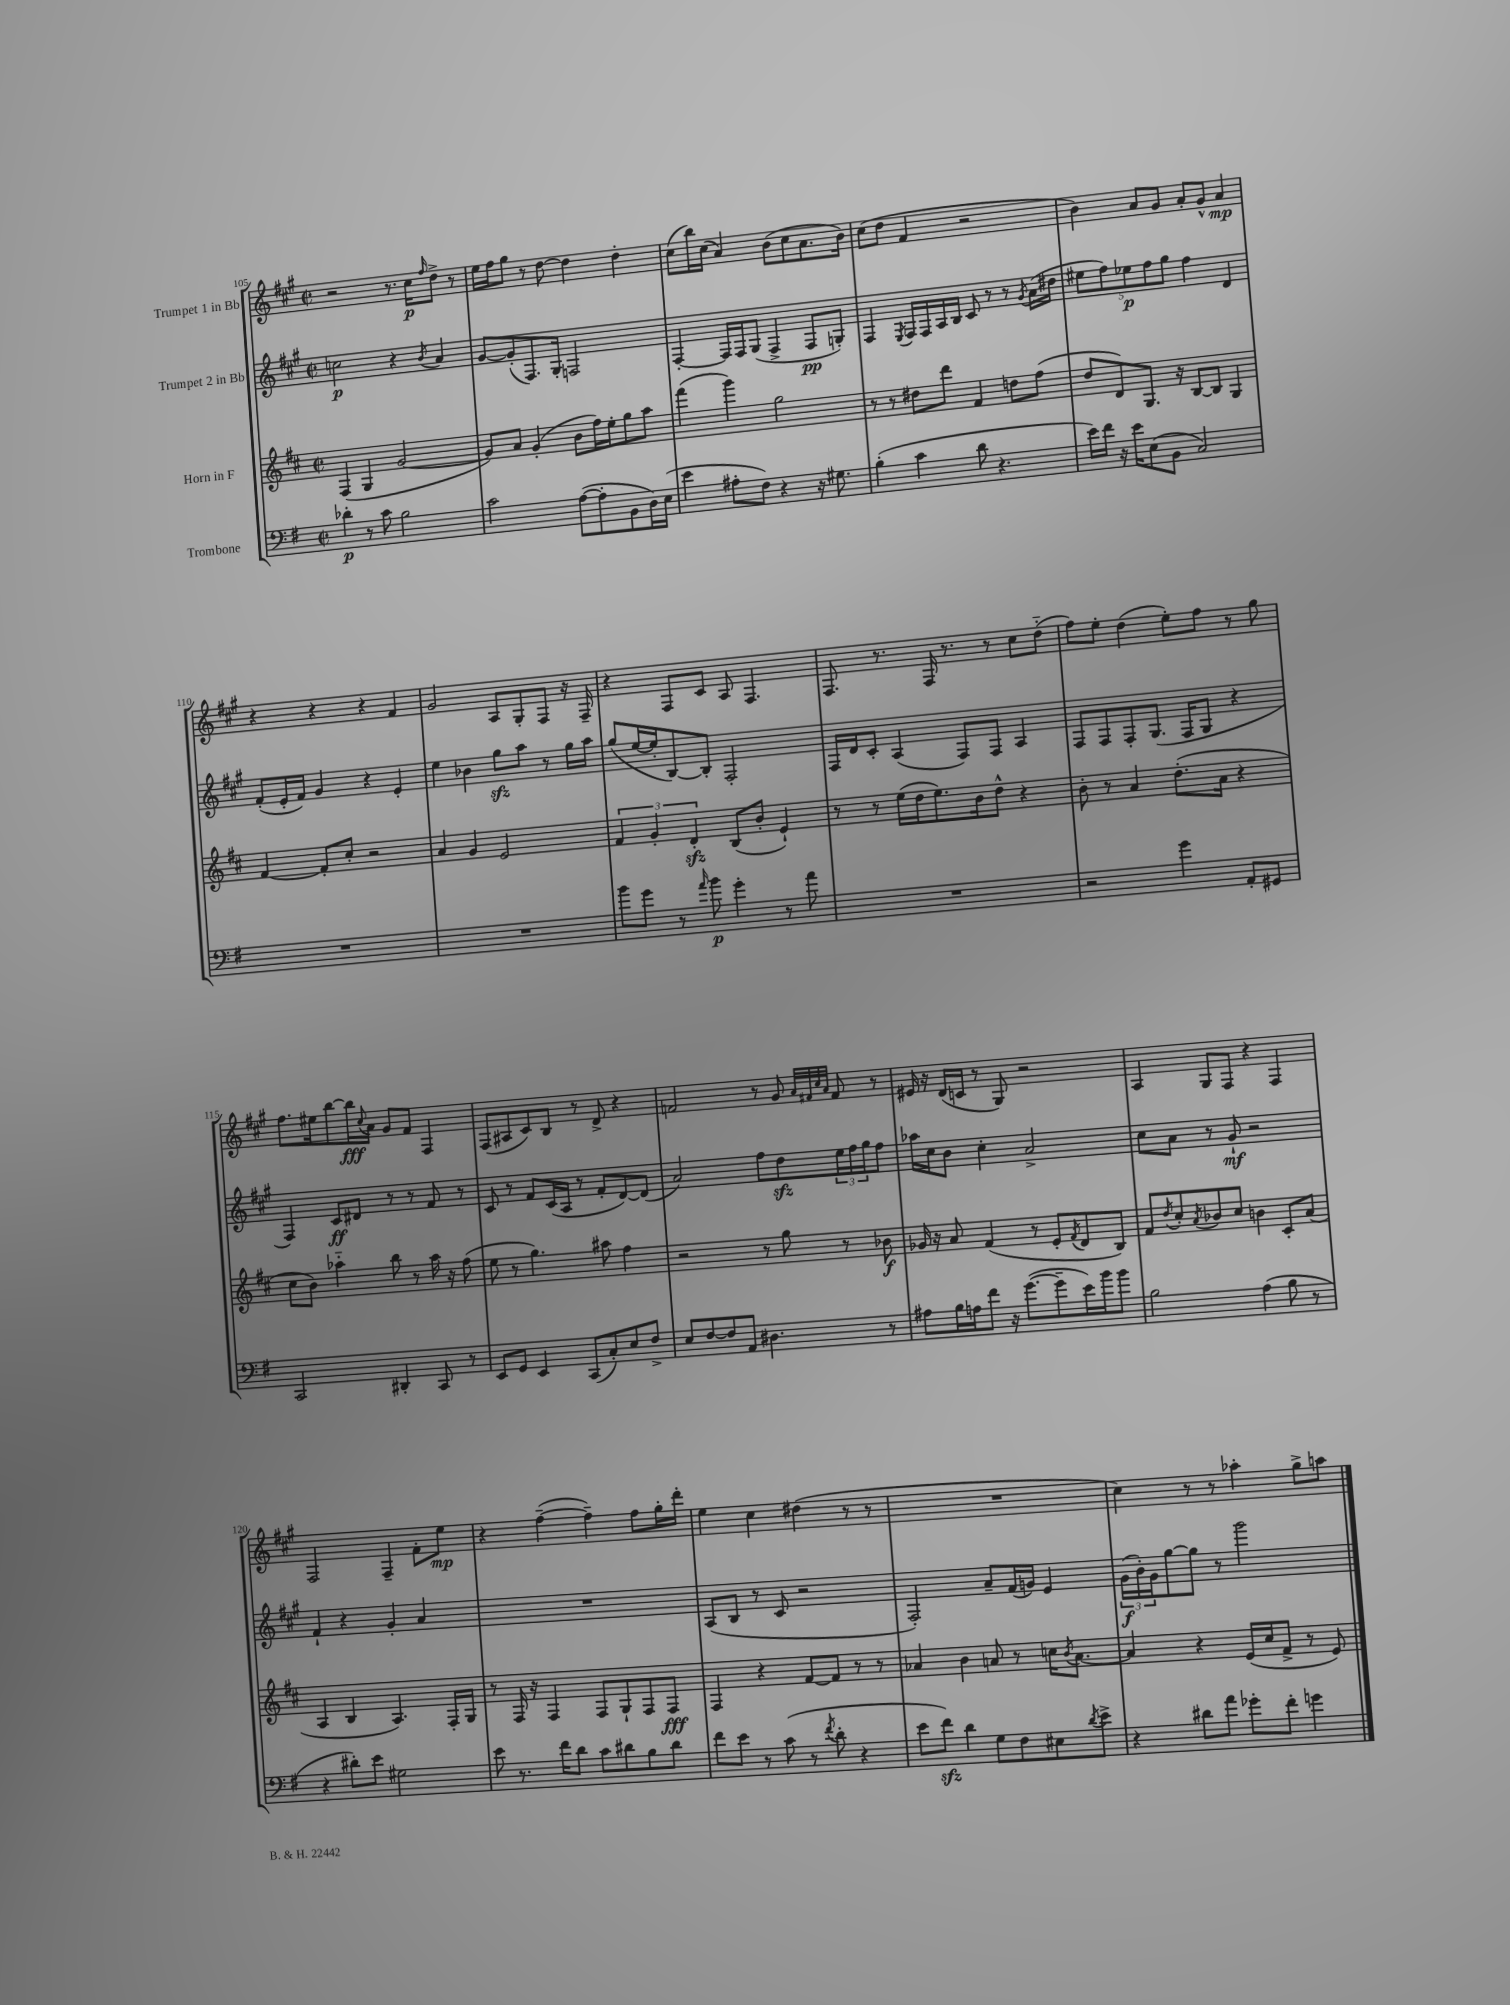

**kern	**kern	**kern	**kern
*staff4	*staff3	*staff2	*staff1
*clefF4	*clefG2	*clefG2	*clefG2
*k[f#]	*k[f#c#]	*k[f#c#g#]	*k[f#c#g#]
*M2/2	*M2/2	*M2/2	*M2/2
*met(c|)	*met(c|)	*met(c|)	*met(c|)
4d-'	(4F#	2cc	2r
8r	4G	.	.
8c	.	.	.
2B	[2g	4r	8.r
.	.	.	16cc#
.	.	8qb	16qqff#
.	.	4a	8dd^
.	.	.	8r
=	=	=	=
2c	8g])	[8g#	16ee
.	.	.	16ff#
.	8a	(8g#']	8gg#
.	(4g'	8.F#)	8r
.	.	.	[8dd
.	.	16G#'	.
([8A	8b	2F	4dd]
8A']	16ff#)	.	.
.	16ee'	.	.
8BB	8gg	.	4dd'
16D)	8aa	.	.
(16E	.	.	.
=	=	=	=
4e	(4fff#	[4F#'	(8cc#
.	.	.	16bb)
.	.	.	(16cc#
8A#'	4ggg)	16F#]	4a)
.	.	16F#	.
8F#)	.	(8G#	.
4r	2gg	4F#^	(8b
.	.	.	8cc#
16r	.	8F#	8.a
8.G#	.	.	.
.	.	8G')	.
.	.	.	16b)
=	=	=	=
(4B'	8r	4F#	(8cc#
.	8r	.	8dd
.	.	8qE	.
4c	8dd#	16F#	4f#
.	.	16F#	.
.	8ddd	16A	.
.	.	16B	.
8d	4f#	8c#	2r
4.r	.	8r	.
.	8dd	8r	.
.	.	8qg#	.
.	(8ff#	(16a	.
.	.	16dd#	.
=	=	=	=
16e)	8dd	10ee#	4b)
16f#	.	.	.
.	.	10ff#)	.
16r	8d)	.	.
16e	.	.	.
.	.	10ee-	.
(8E	8.G	.	8a
.	.	10ff#	.
8BB	.	.	8g#
.	.	10gg#	.
.	16r	.	.
2C)	[8B	4ff#	8a'
.	8B]	.	8g#^^
.	4G	4d	4a
=	=	=	=
1r	[4f#	(8f#'	4r
.	.	16e'	.
.	.	16f#)	.
.	8f#']	4g#	4r
.	8cc#'	.	.
.	2r	4r	4r
.	.	4e'	4f#
=	=	=	=
1r	4a	4ee	2g#
.	4g	4b-	.
.	2e	8gg#	8A
.	.	8aa	8G#'
.	.	8r	8F#
.	.	16gg#	16r
.	.	16aa	16F#~
=	=	=	=
8b	6f#	(8gg#	4r
8g	.	[16ee	.
.	6g'	.	.
.	.	16ee']	.
8r	.	[8B)	8F#
.	6d'	.	.
16qqa	.	.	.
8b	.	8B']	8c#
4g'	(8B	2F#'	8A
.	8b'	.	4.F#
8r	4e`)	.	.
8a	.	.	.
=	=	=	=
1r	8r	16F#	8.F#
.	.	16d	.
.	8r	8c#'	.
.	.	.	8.r
.	(16ee	(4A	.
.	16dd	.	.
.	8.ee)	.	16F#
.	.	.	8.r
.	.	8F#)	.
.	16b	.	.
.	8dd^^	8F#	8r
.	4r	4A	8cc#
.	.	.	(8dd'~
=	=	=	=
2r	8b'	8F#	8ff#)
.	8r	8F#	8ee'
.	4a	8F#'	(4dd
.	.	(8.G#	.
4g	(8.dd'	.	8ee')
.	.	16F#	.
.	.	8G#	8ff#
.	16a	.	.
8AA'	4r	4r	8r
8GG#	.	.	8gg#
=	=	=	=
2CC	8cc#	4F#)	8.ff#
.	8b)	.	.
.	.	.	16ee#
.	4aa-'~	8c#	[8bb
.	.	8d#	16bb]
.	.	.	8qqcc#
.	.	.	16a
4DD#'	8bb	8r	8g#
.	8r	8r	8f#
8CC	16aa-	8f#	4F#
.	16r	.	.
8r	(8ff#	8r	.
=	=	=	=
8EE	8ee	8c#	(8F#
8GG	8r	8r	8A#
4EE	4.gg)	8f#	8c#)
.	.	(16c#	8B
.	.	16A	.
(8CC	.	8r	8r
8C')	8aa#	8f#'	8d^
8E	4ff#	[8d)	4r
8F#^	.	(8d]	.
=	=	=	=
8E	2r	2a)	2f
[8F#	.	.	.
8F#]	.	.	.
8AA	.	.	.
4.D#	8r	8ff#	8r
.	8gg	8dd	8g#
.	.	.	32qqa
.	.	.	32qqf#
.	.	.	32qqcc#
.	.	.	32qqa
.	8r	24ee	8f#
.	.	24ff#	.
.	.	24gg#	.
8r	8b-	8ff#	8r
=	=	=	=
8A#	16g-	16aa-	16e#
.	16r	16cc#	16r
16B	8a	8b	(16d
16A	.	.	16c
8f#	(4f#	4cc#'	8r
16r	.	.	8G#)
([8.g	.	.	.
.	8r	2a^	2r
8g~]	8e'	.	.
.	8qf#	.	.
16e)	8d	.	.
16b	.	.	.
8b	8B)	.	.
=	=	=	=
2B	8f#	8cc#	4A
.	8qdd	.	.
.	8cc#'	8a	.
.	8qa	.	.
.	8b-	8r	8G#
.	8cc#	8g#`	8F#
(4A	4b	2r	4r
8B	8c#'	.	4F#
8r	(8a	.	.
=	=	=	=
4r	4A	4f#`	2F#
8d#')	4B	4r	.
8e	.	.	.
2G#	4.A)	4g#'	4F#~
.	.	4a	8f#'
.	16F#'	.	8ee
.	16G	.	.
=	=	=	=
8e	8r	1r	4r
8.r	16F#	.	.
.	16r	.	.
.	4F#	.	([4ff#~
16f#	.	.	.
8d	.	.	.
8c	8F#	.	4ff#~])
8d#	8G`	.	.
8B	8F#	.	8ff#
8d#	8F#	.	16gg#'
.	.	.	16ddd'
=	=	=	=
8f#	4F#	(8A	4ee
8e	.	8B	.
8r	4r	8r	4cc#
(8c	.	8c#	.
8r	[8f#	2r	(4dd#
8qf#	.	.	.
8d'	8f#]	.	.
4r	8r	.	8r
.	8r	.	8r
=	=	=	=
8e	4a-	2F#')	1r
8f#)	.	.	.
4d	4b	.	.
8G	8a	8a~	.
8F#	8r	(16f#	.
.	.	16g)	.
8E#	16cc	4e	.
.	8qb	.	.
.	[8.a	.	.
8qd	.	.	.
8e^	.	.	.
=	=	=	=
4r	4a]	(24g#	4cc#)
.	.	24b')	.
.	.	24g#	.
.	.	[8gg#	.
8d#	4r	8gg#]	8r
8a	.	8r	8r
8g-'	(16e	2ggg#	4aa-'
.	16cc#	.	.
8f#'	8f#^	.	.
4g	8r	.	8gg#^
.	8e)	.	8aa
==	==	==	==
*-	*-	*-	*-
